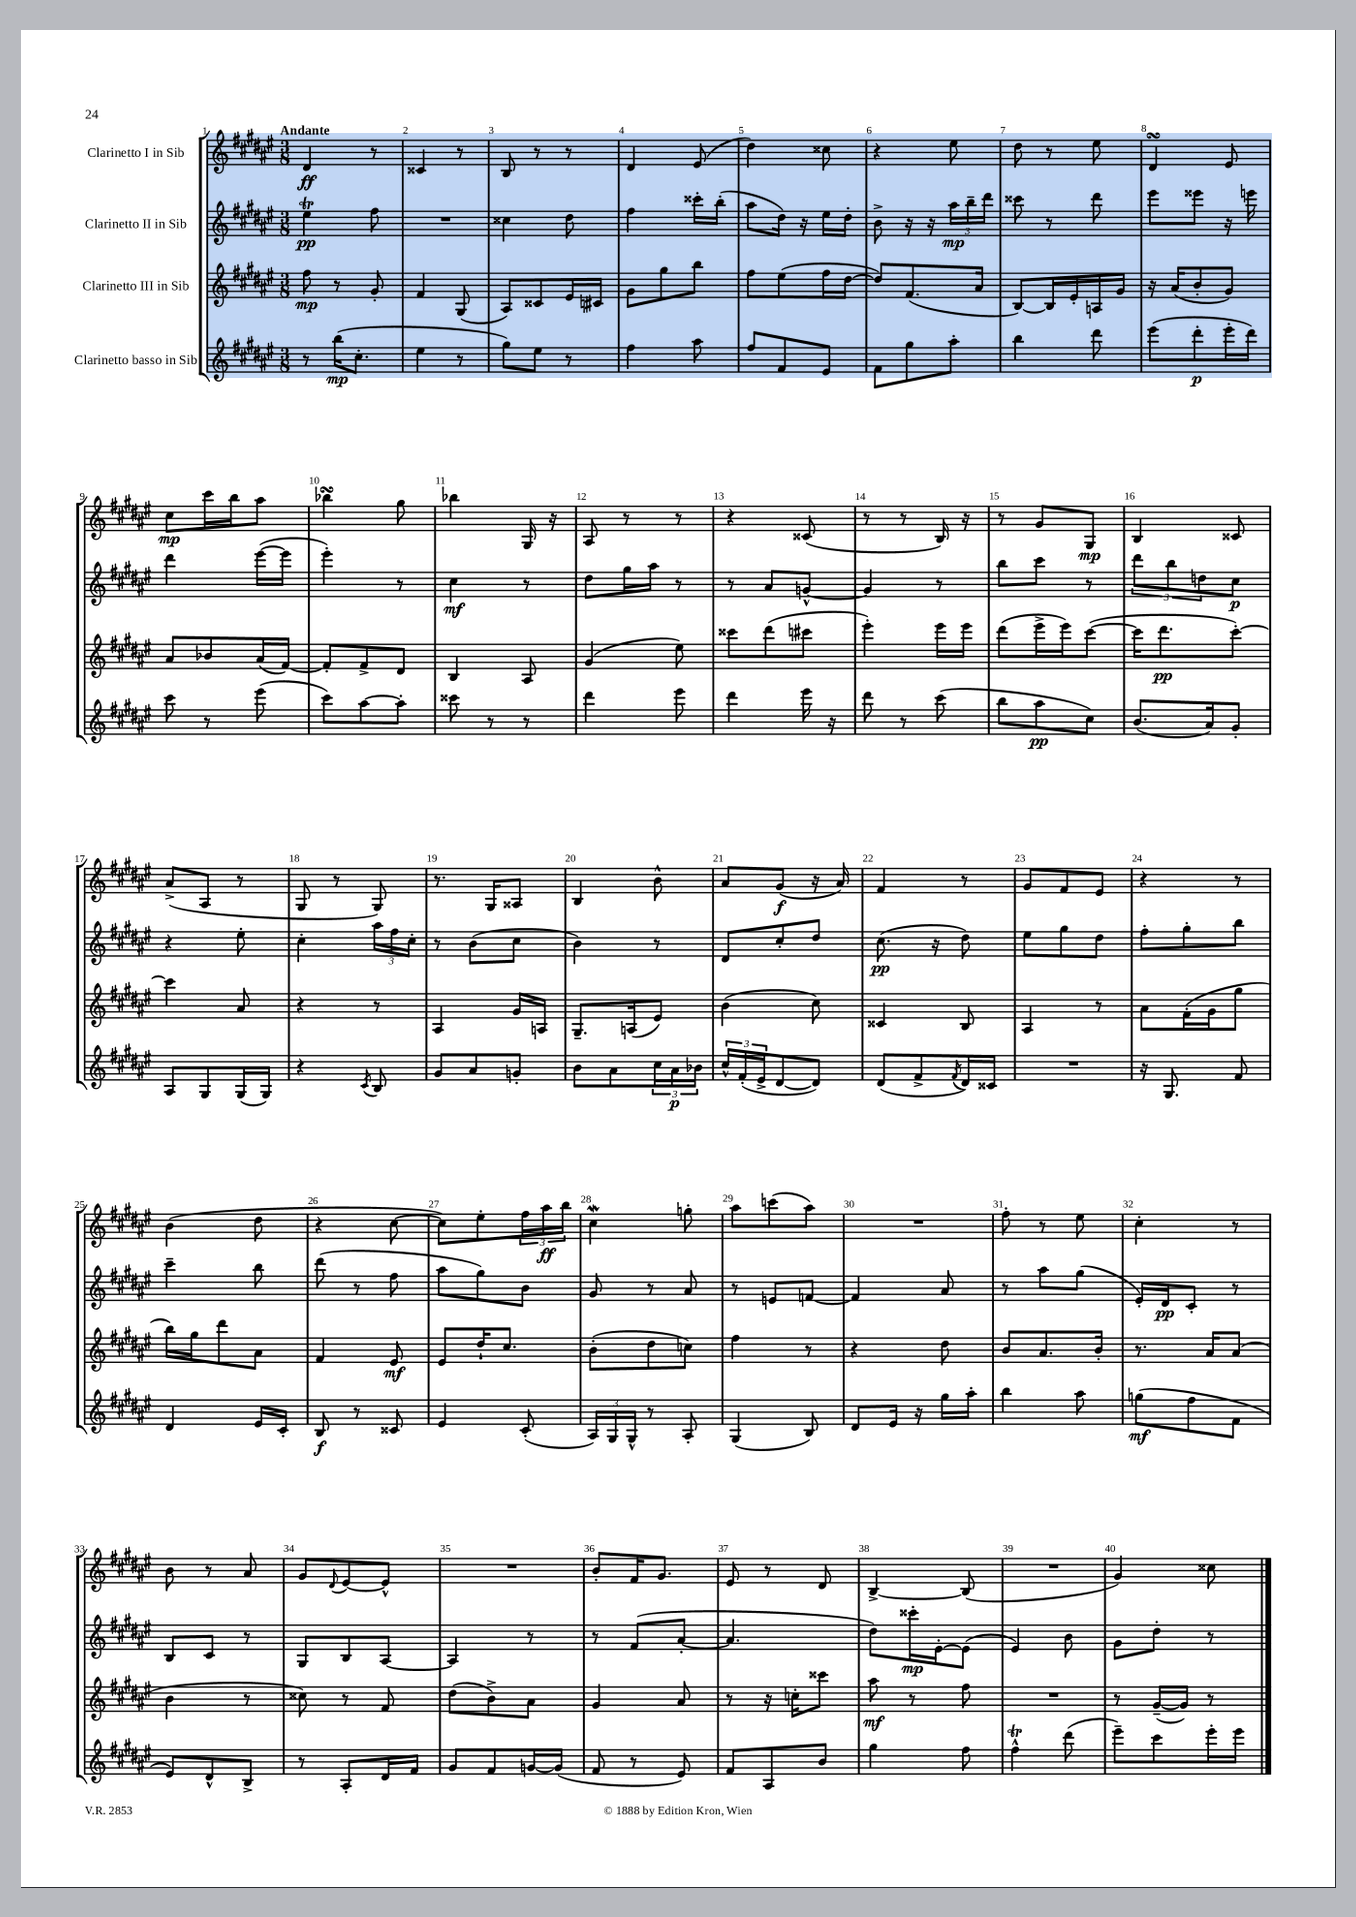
<<
\new StaffGroup <<
\new Staff = "s0" \with { instrumentName = "Clarinetto I in Sib" } {
    \clef treble \key fis \major \numericTimeSignature \time 3/8 \tempo "Andante"
    dis'4\ff r8 |
    cisis'4 r8 |
    b8 r8 r8 |
    dis'4 eis'8( |
    dis''4) cisis''8 |
    r4 eis''8 |
    dis''8 r8 eis''8 |
    dis'4\turn eis'8 |
    cis''8\mp cis'''16 b''16 ais''8 |
    bes''4\turn gis''8 |
    bes''4 gis16 r16 |
    ais8 r8 r8 |
    r4 cisis'8( |
    r8 r8 b16) r16 |
    r8 gis'8 gis8\mp |
    b4 cisis'8 |
    ais'8->( ais8 r8 |
    gis8 r8 gis8) |
    r8. gis16 aisis8 |
    b4 b'8-^ |
    ais'8 gis'8\f( r16 ais'16) |
    fis'4 r8 |
    gis'8 fis'8 eis'8 |
    r4 r8 |
    b'4( dis''8 |
    r4 cis''8~ |
    cis''8) eis''8-. \tuplet 3/2 { fis''16 ais''16\ff b''16 } |
    cis''4\mordent g''8-. |
    ais''8 c'''8( ais''8) |
    R4. |
    fis''8-. r8 eis''8 |
    cis''4-. r8 |
    b'8 r8 ais'8 |
    gis'8 \appoggiatura { dis'8 } eis'8~ eis'8-^ |
    R4. |
    b'8-. fis'16 gis'8. |
    eis'8 r8 dis'8 |
    b4~-> b8( |
    R4. |
    gis'4) cisis''8 \bar "|." |
}
\new Staff = "s1" \with { instrumentName = "Clarinetto II in Sib" } {
    \clef treble \key fis \major \numericTimeSignature \time 3/8
    eis''4\trill\pp fis''8 |
    R4. |
    cisis''4 dis''8 |
    fis''4 cisis'''16-. b''16-.( |
    ais''8 dis''16) r16 eis''16 dis''16-. |
    b'8-> r16 r16 \tuplet 3/2 { ais''16\mp b''16-- dis'''16 } |
    cisis'''8 r8 dis'''8 |
    eis'''8 eisis'''8 r16 e'''16 |
    dis'''4 eis'''16~( eis'''16 |
    eis'''4-.) r8 |
    cis''4\mf r8 |
    dis''8 gis''16 ais''16 r8 |
    r8 ais'8 g'8~-^ |
    g'4 r8 |
    b''8 cis'''8 r8 |
    \tuplet 3/2 { dis'''8 b''8 d''8 } cis''8\p |
    r4 eis''8-. |
    cis''4-. \tuplet 3/2 { ais''16 fis''16 cis''16-. } |
    r8 b'8( cis''8 |
    b'4) r8 |
    dis'8 cis''8-. dis''8 |
    cis''8.\pp( r16 dis''8) |
    eis''8 gis''8 dis''8 |
    fis''8-. gis''8-. b''8 |
    cis'''4-- b''8 |
    dis'''8( r8 fis''8 |
    ais''8 gis''8) b'8 |
    gis'8 r8 ais'8 |
    r8 e'8 f'8~ |
    f'4 ais'8 |
    r8 ais''8 gis''8( |
    eis'16-.) dis'16\pp cis'8-. r8 |
    b8 cis'8 r8 |
    gis8 b8 ais8~ |
    ais4 r8 |
    r8 fis'8( ais'8~-. |
    ais'4. |
    dis''8) cisis'''16-.\mp eis'16~-. eis'8( |
    eis'4) b'8 |
    gis'8 dis''8-. r8 \bar "|." |
}
\new Staff = "s2" \with { instrumentName = "Clarinetto III in Sib" } {
    \clef treble \key fis \major \numericTimeSignature \time 3/8
    fis''8\mp r8 gis'8-. |
    fis'4 gis8( |
    ais8) cisis'8 eis'16 cis'16 |
    gis'8 gis''8 b''8 |
    fis''8 eis''8( fis''16 dis''16~ |
    dis''8) fis'8.( ais'16 |
    b8~) b16 eis'16-. a16 gis'16 |
    r16 ais'16( b'8-. gis'8) |
    ais'8 bes'8 ais'16( fis'16~) |
    fis'8-. fis'8-> dis'8 |
    b4 ais8 |
    gis'4( eis''8) |
    cisis'''8 dis'''8( cis'''8 |
    eis'''4-.) eis'''16 eis'''16 |
    dis'''8( eis'''16-> eis'''16) cis'''8~( |
    cis'''16 dis'''8.\pp cis'''8~-.) |
    cis'''4 ais'8 |
    r4 r8 |
    ais4 gis'16 a16 |
    gis8.-- a16( eis'8) |
    b'4( cis''8) |
    cisis'4 b8 |
    ais4 r8 |
    ais'8 fis'16-.( gis'16 gis''8 |
    b''16) gis''16 dis'''8 ais'8 |
    fis'4 eis'8\mf |
    eis'8 dis''16-! cis''8. |
    b'8-.( dis''8 c''8) |
    fis''4 r8 |
    r4 dis''8 |
    b'8 ais'8. b'16-. |
    r8. ais'16 ais'8( |
    b'4 r8 |
    cisis''8) r8 fis'8 |
    dis''8( b'8->) ais'8 |
    gis'4 ais'8 |
    r8 r16 c''16-. cisis'''8 |
    ais''8\mf r8 fis''8 |
    R4. |
    r8 gis'16~--( gis'16) r8 \bar "|." |
}
\new Staff = "s3" \with { instrumentName = "Clarinetto basso in Sib" } {
    \clef treble \key fis \major \numericTimeSignature \time 3/8
    r8 b''16\mp( cis''8.-. |
    eis''4 r8 |
    gis''8) eis''8 r8 |
    fis''4 ais''8 |
    fis''8 fis'8 eis'8 |
    fis'8 gis''8 ais''8-. |
    b''4 dis'''8 |
    eis'''8( dis'''8-.\p eis'''16-. dis'''16) |
    cis'''8 r8 eis'''8( |
    cis'''8) ais''8~ ais''8-. |
    cisis'''8 r8 r8 |
    dis'''4 eis'''8 |
    dis'''4 eis'''16 r16 |
    dis'''8 r8 cis'''8( |
    b''8 ais''8\pp cis''8) |
    b'8.( ais'16) gis'8-. |
    ais8 gis8 gis16( gis16) |
    r4 \acciaccatura { cis'8 } b8 |
    gis'8 ais'8 g'8-. |
    b'8 ais'8 \tuplet 3/2 { cis''16 ais'16\p bes'16 } |
    \tuplet 3/2 { cis''16-^ fis'16-.( eis'16-> } dis'8~ dis'8) |
    dis'8( fis'8-> \acciaccatura { fis'8 } dis'16) cisis'16 |
    R4. |
    r16 gis8. fis'8 |
    dis'4 eis'16 cis'16-. |
    b8\f r8 cisis'8 |
    eis'4 cis'8-.( |
    \tuplet 3/2 { ais16) gis16 gis16-^ } r8 ais8-. |
    gis4( b8) |
    dis'8 eis'16 r16 gis''16 ais''16-. |
    b''4 ais''8 |
    g''8\mf( fis''8 fis'8 |
    eis'8) dis'8-^ b8-> |
    r8 ais8-. dis'16 fis'16 |
    gis'8 fis'8 g'16~ g'16( |
    fis'8 r8 eis'8) |
    fis'8 ais8 b'8 |
    gis''4 fis''8 |
    fis''4-^\trill dis'''8( |
    eis'''8--) cis'''8 eis'''16-. eis'''16 \bar "|." |
}
>>
>>
\layout { \context { \Score \override BarNumber.break-visibility = ##(#f #t #t) barNumberVisibility = #all-bar-numbers-visible } }
